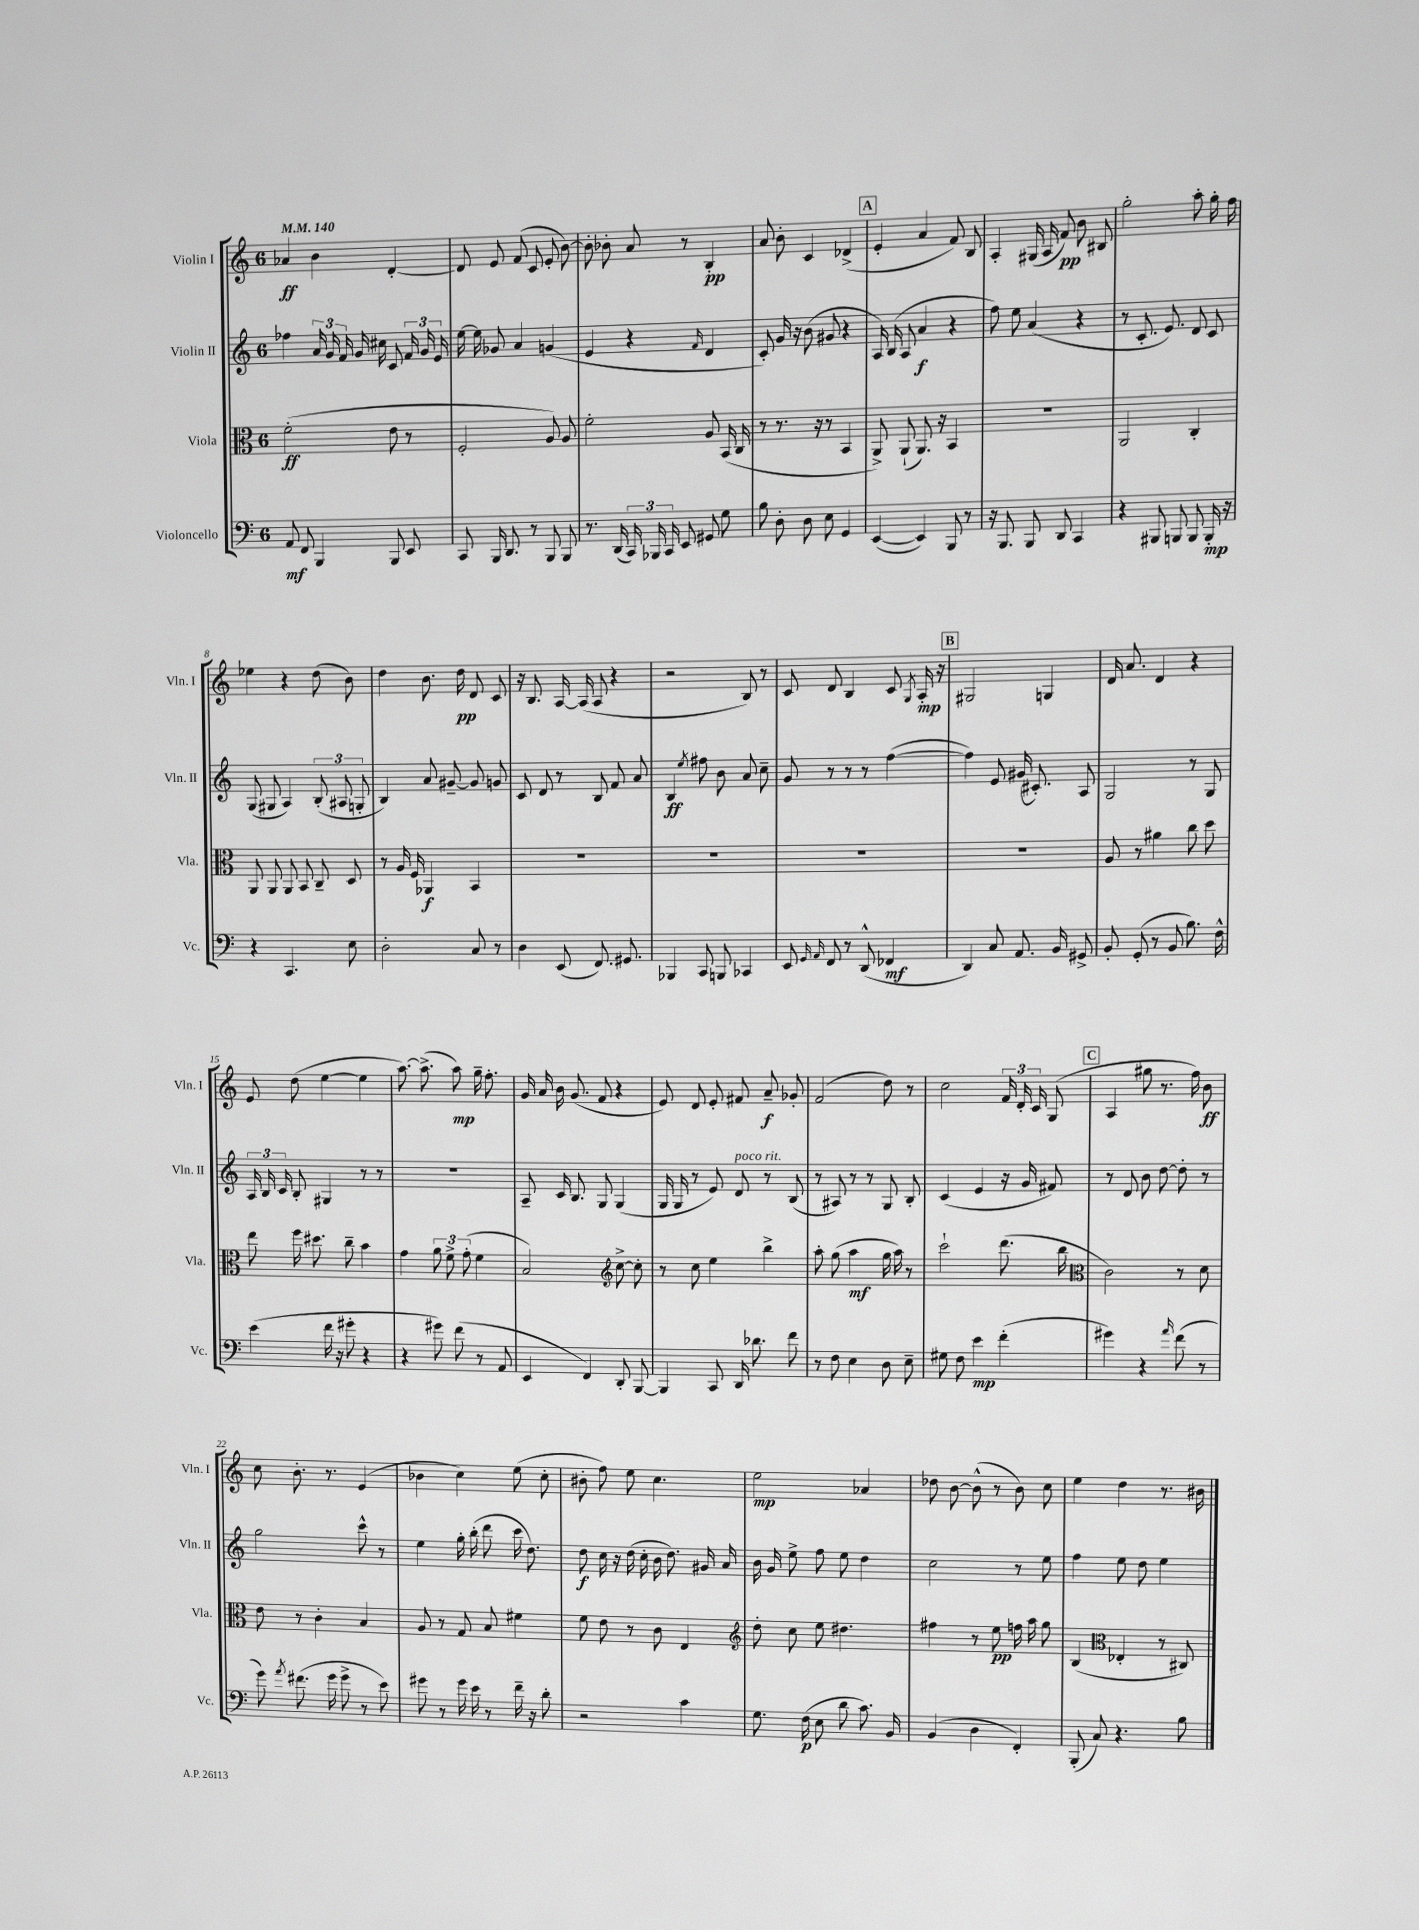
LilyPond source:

<<
\new StaffGroup <<
\new Staff = "s0" \with { instrumentName = "Violin I" shortInstrumentName = "Vln. I" } {
    \clef treble \key c \major \once \override Staff.TimeSignature.style = #'single-digit \time 6/8 \tempo 4 = 140
    \autoBeamOff aes'4\ff b'4 d'4~-. |
    d'8 e'8 f'8( c'8 e'8-. b'8~) |
    b'8-. bes'8-. a'8 r8 b4-.\pp |
    a'8 b'8-. c'4 des'4->( |
    \mark \markup { \box "A" } e'4-. a'4 f'8) b8 |
    a4-. gis16( a16 f'8\pp) b'8 bis8 |
    g''2-. a''8-. g''16-. f''16 |
    ees''4 r4 d''8( b'8) |
    d''4 b'8. d''16\pp d'8 c'8 |
    r16 b8. a16~ a16( a8 r4 |
    r2 b8) r8 |
    c'8 d'8 b4 c'8 \acciaccatura { g8 } a16-.\mp r16 |
    \mark \markup { \box "B" } gis2 g4 |
    d'16 a'8. d'4 r4 |
    e'8 d''8( e''4~ e''4 |
    a''8.~) a''8.->( a''8\mp) g''16-- f''8.-. |
    g'16 a'16 b'16 g'8.( f'8 r4 |
    e'8) d'8 e'8-. fis'8 a'8--\f ges'8-. |
    f'2( d''8) r8 |
    c''2 \tuplet 3/2 { f'16 d'16-. c'16 } g8( |
    \mark \markup { \box "C" } a4 gis''8 r8. f''16) b'8\ff |
    c''8 b'8.-. r8. e'4( |
    bes'4 c''4) e''8( c''8-. |
    bis'8-. f''8) e''8 c''4. |
    e''2\mp aes'4 |
    des''8 b'8~ b'8-^( r8 b'8) c''8 |
    e''4 d''4 r8. bis'16 \bar "|." |
}
\new Staff = "s1" \with { instrumentName = "Violin II" shortInstrumentName = "Vln. II" } {
    \clef treble \key c \major \once \override Staff.TimeSignature.style = #'single-digit \time 6/8
    \autoBeamOff fes''4 \tuplet 3/2 { a'16 g'16 f'16 } g'16 cis''16 c'8 \tuplet 3/2 { f'16 g'16 e'16 } |
    e''16~ e''16 ges'8 a'4 g'4( |
    e'4 r4 \grace { f'16 } d'4 |
    c'8-.) g'16 r16 b'8( gis'8 r4 |
    \mark \markup { \box "A" } a16) b16( a8 a'4\f r4 |
    f''8) e''8 a'4( r4 |
    r8 c'8.-. e'8.) d'8 c'8 |
    g8( gis8 a4) \tuplet 3/2 { b8-.( ais8 g8-. } |
    b4) a'8 gis'8~-- gis'8 g'8 |
    c'8 d'8 r8 b8 f'8 a'8 |
    b4\ff \acciaccatura { e''8 } fis''8 b'8 a'8 c''8-- |
    g'8 r8 r8 r8 f''4~( |
    \mark \markup { \box "B" } f''4) e'8 gis'16( cis'8.-.) a8 |
    g2 r8 g8 |
    \tuplet 3/2 { a16 b16 c'16 } b8-. gis4 r8 r8 |
    R2. |
    a8-- c'16 b8. g8 g4( |
    g16 g16 r8 e'8) d'8^\markup { \italic "poco rit." } r8 b8( |
    r8 ais8) r8 r8 g8 b8-. |
    c'4( e'4 r16 g'16 fis'8) |
    \mark \markup { \box "C" } r8 d'8 b'8 d''8~ d''8-. r8 |
    g''2 c'''8-^ r8 |
    e''4 g''16-. b''16-.( d'''8 c'''16 d''8.) |
    d''8\f c''16 r16 d''16( c''16-. b'16 d''8.) gis'16 a'16 |
    b'16 g'16 e''8-> f''8 e''8 d''4 |
    c''2 r8 e''8 |
    f''4 e''8 d''8 e''4 \bar "|." |
}
\new Staff = "s2" \with { instrumentName = "Viola" shortInstrumentName = "Vla." } {
    \clef alto \key c \major \once \override Staff.TimeSignature.style = #'single-digit \time 6/8
    \autoBeamOff f'2-.\ff( e'8 r8 |
    f2-. a8) a8 |
    f'2-. a8 b,16( c16 |
    r8 r8. r16 r8 b,4 |
    \mark \markup { \box "A" } a,8->) a,8-!( a,8.) r16 b,4 |
    R2. |
    a,2 c4-. |
    a,8 a,8 a,8 b,8 c8-- d8 |
    r8 a16 f16 aes,4\f b,4 |
    R2. |
    R2. |
    R2. |
    \mark \markup { \box "B" } R2. |
    a8 r8 ais'4 c''8 d''8 |
    e''8 f''16 dis''8. c''8-- b'4 |
    g'4 \tuplet 3/2 { a'8 f'8-> g'8-.( } f'4 |
    b2) \clef treble c''8~-> c''8-. |
    r8 c''8 e''4 b''4-> |
    a''8-. g''8( a''4\mf g''16 a''16) r8 |
    c'''2-! d'''8.( b''16 |
    \mark \markup { \box "C" } \clef alto c'2) r8 d'8 |
    e'8 r8 c'4-. b4 |
    a8 r8 g8 b8 fis'4 |
    f'8 e'8 r8 c'8 e4 |
    \clef treble d''8-. c''8 e''8 dis''4. |
    fis''4 r8 e''8\pp f''16 a''16 g''8 |
    b4( \clef alto ees4-. r8 cis8) \bar "|." |
}
\new Staff = "s3" \with { instrumentName = "Violoncello" shortInstrumentName = "Vc." } {
    \clef bass \key c \major \once \override Staff.TimeSignature.style = #'single-digit \time 6/8
    \autoBeamOff a,8\mf f,8 b,,4 b,,8 e,8 |
    c,8 b,,16 d,8. r8 b,,8 b,,8 |
    r8. d,16( \tuplet 3/2 { c,16) bes,,16 c,16 } e,8 gis,8 g8 |
    b8 d8-. d8 e8 g,4 |
    \mark \markup { \box "A" } e,4~( e,4) b,,8 r8 |
    r16 b,,8. b,,8 d,8 c,4 |
    r4 bis,,8 b,,8 b,,8 b,,16-.\mp r16 |
    r4 c,4. e8 |
    d2-. c8 r8 |
    d4 e,8( f,8.) gis,8. |
    bes,,4 c,8 b,,8 ces,4 |
    e,8 \grace { g,16 a,16 } f,8 r8 d,8-^( fes,4\mf |
    \mark \markup { \box "B" } d,4) c8 a,8. b,16 gis,8-> |
    b,8-. g,8-.( r8 b,8 b8.) f16-^ |
    e'4( f'16 r16 gis'8-. r4 |
    r4 gis'8) f'8( r8 a,8 |
    e,4 f,4) d,8-. b,,8~ |
    b,,4 c,8 d,16 des'8. f'8 |
    r8 f8 e4 d8 e8-- |
    gis8 f8 e'4\mp f'4-.( |
    \mark \markup { \box "C" } gis'4) r4 \grace { a'16 } f'8( r8 |
    g'8) \acciaccatura { a'8 } fis'8.( g'16 g'8-> r8 e'8) |
    gis'8 r8 gis'16 e'16 r8 f'16-- r16 d'8-. |
    r2 c'4 |
    g8. f16\p( e8 d'8 c'8.) b,16 |
    b,4( d4 f,4-.) |
    b,,8-.( c8) r4. b8 \bar "|." |
}
>>
>>
